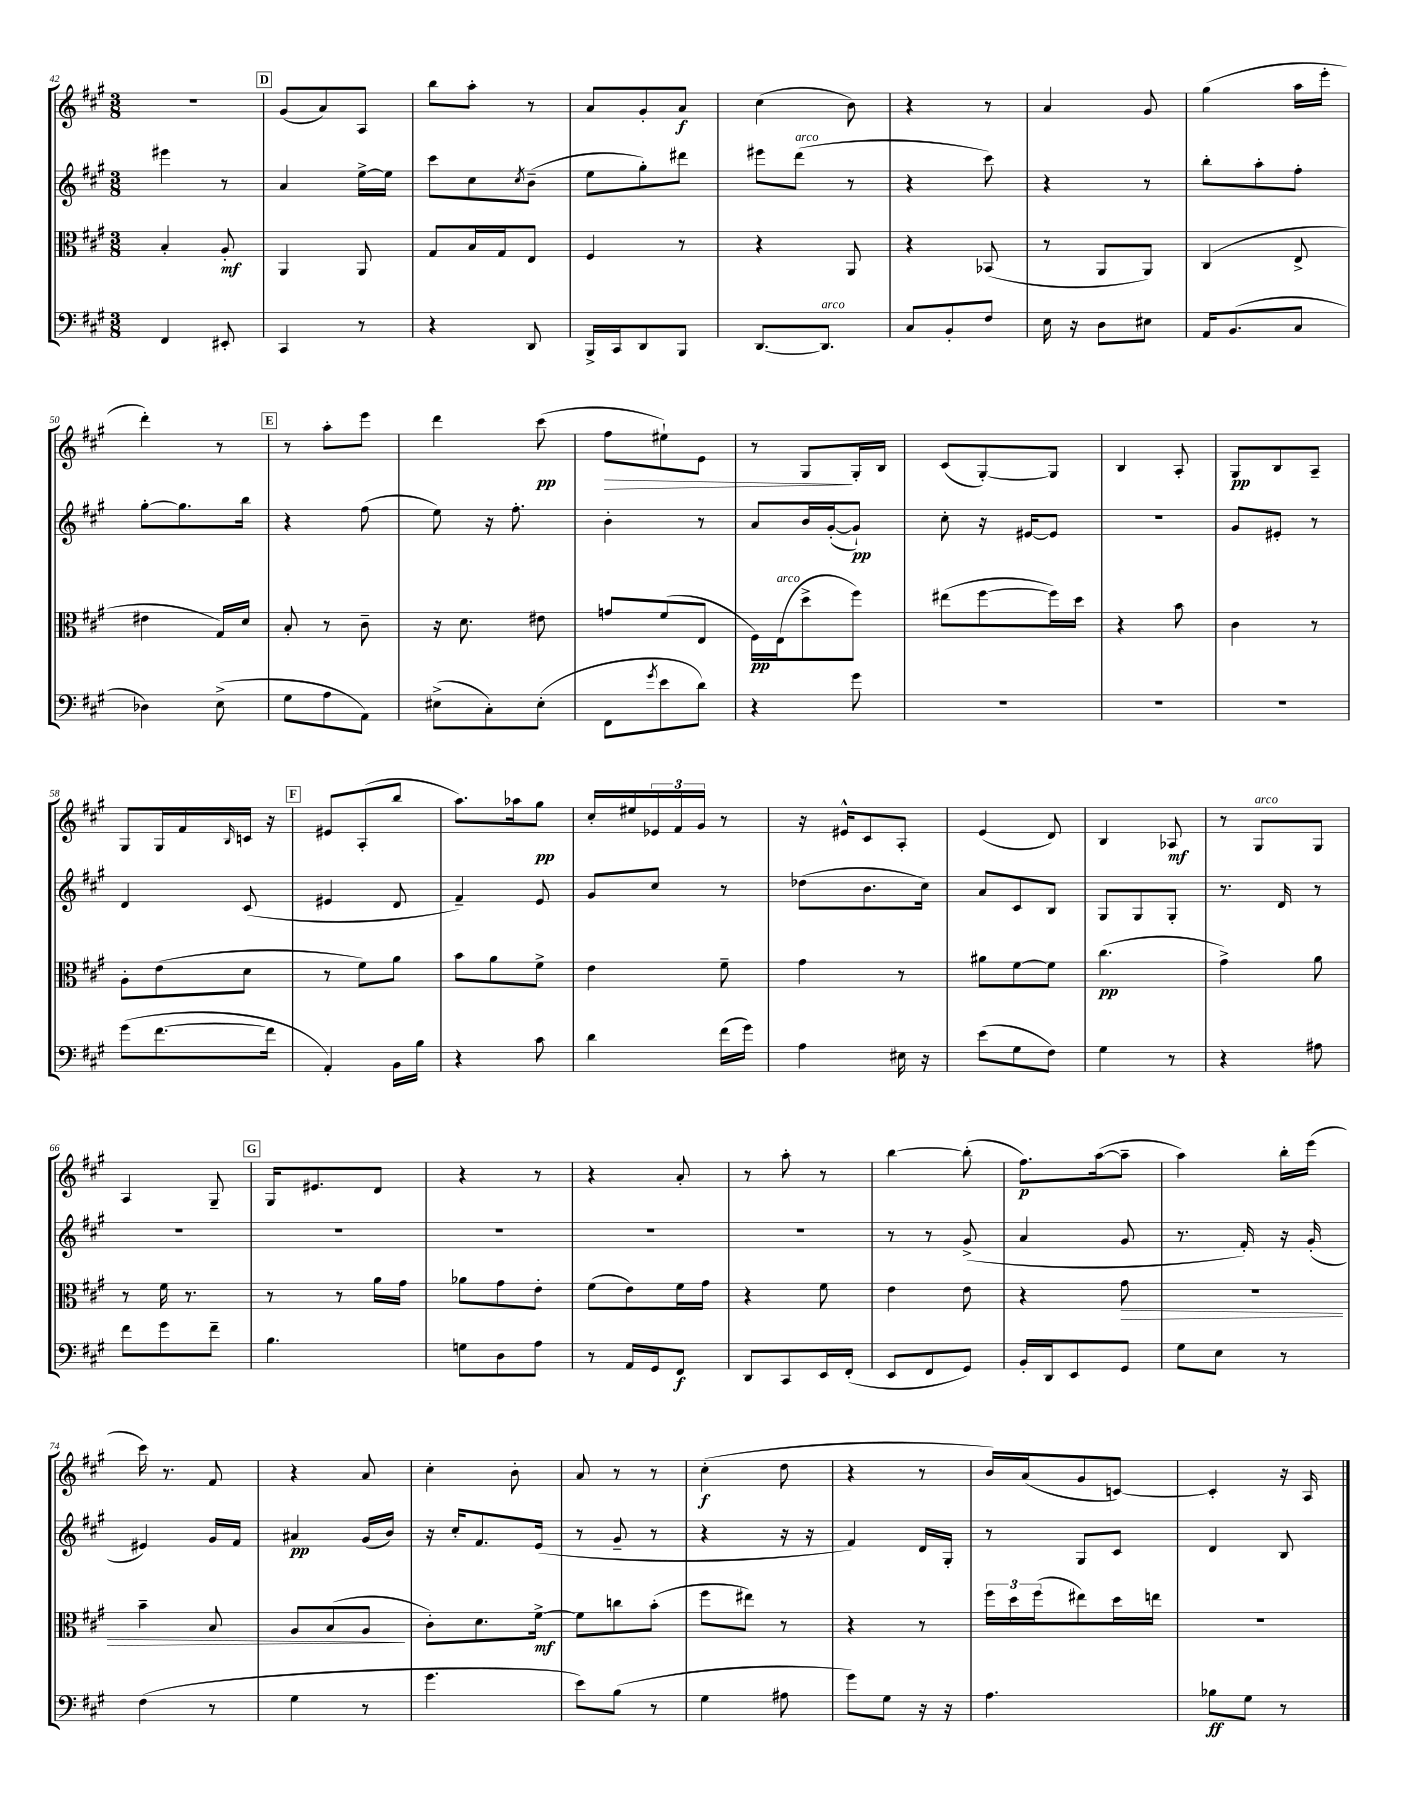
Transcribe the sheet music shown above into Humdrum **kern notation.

**kern	**dynam	**kern	**dynam	**kern	**dynam	**kern	**dynam
*part4	*part4	*part3	*part3	*part2	*part2	*part1	*part1
*staff4	*staff4	*staff3	*staff3	*staff2	*staff2	*staff1	*staff1
*clefF4	*	*clefC3	*	*clefG2	*	*clefG2	*
*k[f#c#g#]	*	*k[f#c#g#]	*	*k[f#c#g#]	*	*k[f#c#g#]	*
*M3/8	*	*M3/8	*	*M3/8	*	*M3/8	*
=42	=42	=42	=42	=42	=42	=42	=42
4FF#/	.	4B'/	.	4eee#X\	.	4.r	.
8EE#X'/	.	8A'/	mf	8r	.	.	.
!!LO:REH:place=s1:t=D
=43	=43	=43	=43	=43	=43	=43	=43
4CC#/	.	4AA/	.	4a/	.	(8g#/L	.
.	.	.	.	.	.	8a/)	.
8r	.	8AA/	.	[16ee^\LL	.	8A/J	.
.	.	.	.	16ee\JJ]	.	.	.
=44	=44	=44	=44	=44	=44	=44	=44
4r	.	8G#/L	.	8ccc#\L	.	8bb\L	.
.	.	16B/L	.	8cc#\	.	8aa'\J	.
.	.	16G#/J	.	.	.	.	.
.	.	.	.	8qcc#/	.	.	.
8DD/	.	8E/J	.	(8b~\J	.	8r	.
=45	=45	=45	=45	=45	=45	=45	=45
16BBB^/LL	.	4F#/	.	8ee\L	.	8a/L	.
16CC#/J	.	.	.	.	.	.	.
8DD/	.	.	.	8gg#'\)	.	8g#'/	.
8BBB/J	.	8r	.	8ddd#X\J	.	8a/J	f
=46	=46	=46	=46	=46	=46	=46	=46
[8.DD/L	.	4r	.	8eee#X\L	.	(4cc#\	.
!	!	!	!	!LO:TX:a:i:t=arco	!	!	!
.	.	.	.	(8ddd\J	.	.	.
!LO:TX:a:i:t=arco	!	!	!	!	!	!	!
8.DD/J]	.	.	.	.	.	.	.
.	.	8AA/	.	8r	.	8b\)	.
=47	=47	=47	=47	=47	=47	=47	=47
8C#/L	.	4r	.	4r	.	4r	.
8BB'/	.	.	.	.	.	.	.
8F#/J	.	(8BB-X/	.	8ccc#\)	.	8r	.
=48	=48	=48	=48	=48	=48	=48	=48
16E\	.	8r	.	4r	.	4a/	.
16r	.	.	.	.	.	.	.
8D\L	.	8AA/L	.	.	.	.	.
8E#X\J	.	8AA/J)	.	8r	.	8g#/	.
=49	=49	=49	=49	=49	=49	=49	=49
16AA/KL	.	(4C#/	.	8bb'\L	.	(4gg#\	.
(8.BB/	.	.	.	.	.	.	.
.	.	.	.	8aa'\	.	.	.
8C#/J	.	8E^/	.	8ff#'\J	.	16aa\LL	.
.	.	.	.	.	.	16eee'\JJ	.
!!LO:LB:g=z
=50	=50	=50	=50	=50	=50	=50	=50
4D-X\)	.	4e#X\	.	[8gg#'\L	.	4ddd'\)	.
.	.	.	.	8.gg#\]	.	.	.
(8E^\	.	16G#/LL)	.	.	.	8r	.
.	.	16d/JJ	.	16bb\Jk	.	.	.
!!LO:REH:place=s1:t=E
=51	=51	=51	=51	=51	=51	=51	=51
8G#\L	.	8B'/	.	4r	.	8r	.
8A\	.	8r	.	.	.	8aa'\L	.
8AA\J)	.	8c#~\	.	(8ff#\	.	8eee\J	.
=52	=52	=52	=52	=52	=52	=52	=52
(8E#X^\L	.	16r	.	8ee\)	.	4ddd\	.
.	.	8.d\	.	.	.	.	.
8C#'\)	.	.	.	16r	.	.	.
.	.	.	.	8.ff#'\	.	.	.
(8E#'\J	.	8e#X\	.	.	.	(8ccc#\	pp
=53	=53	=53	=53	=53	=53	=53	=53
!	!	!	!	!	!	!	!LO:HP:b
8FF#\L	.	8gn/L	.	4b'\	.	8ff#\L	>
8qg#/	.	.	.	.	.	.	.
8e\	.	(8f#/	.	.	.	8ee#X`\)	.
8d\J)	.	8E/J	.	8r	.	8e\J	.
=54	=54	=54	=54	=54	=54	=54	=54
4r	.	16F#\LL)	pp	8a/L	.	8r	.
!	!	!LO:TX:a:i:t=arco	!	!	!	!	!
.	.	(16E\J	.	.	.	.	.
.	.	8dd^\	.	16b/L	.	8G#/L	.
.	.	.	.	([16g#'/J	.	.	.
8g#\	.	8ff#\J)	.	8g#`/J])	pp	16G#'/L	]
.	.	.	.	.	.	16B/JJ	.
=55	=55	=55	=55	=55	=55	=55	=55
4.r	.	(8ee#X\L	.	8cc#'\	.	(8c#/L	.
.	.	[8ff#\	.	16r	.	[8G#'/)	.
.	.	.	.	[16e#X/KL	.	.	.
.	.	16ff#\L])	.	8e#/J]	.	8G#/J]	.
.	.	16dd\JJ	.	.	.	.	.
=56	=56	=56	=56	=56	=56	=56	=56
4.r	.	4r	.	4.r	.	4B/	.
.	.	8b\	.	.	.	8A'/	.
=57	=57	=57	=57	=57	=57	=57	=57
4.r	.	4c#\	.	8g#/L	.	8G#/L	pp
.	.	.	.	8e#X'/J	.	8B/	.
.	.	8r	.	8r	.	8A~/J	.
!!LO:LB:g=z
=58	=58	=58	=58	=58	=58	=58	=58
(8g#\L	.	8A'\L	.	4d/	.	8G#/L	.
[8.f#\	.	(8e\	.	.	.	16G#/L	.
.	.	.	.	.	.	16f#/	.
.	.	.	.	.	.	16qqB/	.
.	.	8d\J	.	(8c#/	.	16cn/JJ	.
16f#\Jk]	.	.	.	.	.	16r	.
!!LO:REH:place=s1:t=F
=59	=59	=59	=59	=59	=59	=59	=59
4AA'/)	.	8r	.	4e#X/	.	8e#X/L	.
.	.	8f#\L)	.	.	.	(8A'/	.
16BB\LL	.	8a\J	.	8d/	.	8bb/J	.
16B\JJ	.	.	.	.	.	.	.
=60	=60	=60	=60	=60	=60	=60	=60
4r	.	8b\L	.	4f#~/)	.	8.aa\L)	.
.	.	8a\	.	.	.	.	.
.	.	.	.	.	.	16aa-X\k	.
8c#\	.	8f#^\J	.	8e/	.	8gg#\J	pp
=61	=61	=61	=61	=61	=61	=61	=61
4d\	.	4e\	.	8g#/L	.	16cc#'/LL	.
.	.	.	.	.	.	16ee#X/	.
.	.	.	.	8cc#/J	.	24e-X/	.
.	.	.	.	.	.	24f#/	.
.	.	.	.	.	.	24g#/JJ	.
(16f#\LL	.	8f#~\	.	8r	.	8r	.
16g#\JJ)	.	.	.	.	.	.	.
=62	=62	=62	=62	=62	=62	=62	=62
4A\	.	4g#\	.	(8dd-X\L	.	16r	.
.	.	.	.	.	.	16e#X^^/KL	.
.	.	.	.	8.b\	.	8c#/	.
16E#X\	.	8r	.	.	.	8A'/J	.
16r	.	.	.	16cc#\Jk)	.	.	.
=63	=63	=63	=63	=63	=63	=63	=63
(8e\L	.	8a#X\L	.	8a/L	.	(4e/	.
8G#\	.	[8f#\	.	8c#/	.	.	.
8F#\J)	.	8f#\J]	.	8B/J	.	8d/)	.
=64	=64	=64	=64	=64	=64	=64	=64
4G#\	.	(4.cc#\	pp	8G#/L	.	4B/	.
.	.	.	.	8G#/	.	.	.
8r	.	.	.	8G#'/J	.	8A-X/	mf
=65	=65	=65	=65	=65	=65	=65	=65
4r	.	4g#^\)	.	8.r	.	8r	.
!	!	!	!	!	!	!LO:TX:a:i:t=arco	!
.	.	.	.	.	.	8G#/L	.
.	.	.	.	16d/	.	.	.
8A#X\	.	8a\	.	8r	.	8G#/J	.
!!LO:LB:g=z
=66	=66	=66	=66	=66	=66	=66	=66
8f#\L	.	8r	.	4.r	.	4A/	.
8g#\	.	16f#\	.	.	.	.	.
.	.	8.r	.	.	.	.	.
8f#~\J	.	.	.	.	.	8G#~/	.
!!LO:REH:place=s1:t=G
=67	=67	=67	=67	=67	=67	=67	=67
4.B\	.	8r	.	4.r	.	16G#/KL	.
.	.	.	.	.	.	8.e#X/	.
.	.	8r	.	.	.	.	.
.	.	16a\LL	.	.	.	8d/J	.
.	.	16g#\JJ	.	.	.	.	.
=68	=68	=68	=68	=68	=68	=68	=68
8Gn\L	.	8a-X\L	.	4.r	.	4r	.
8D\	.	8g#\	.	.	.	.	.
8A\J	.	8e'\J	.	.	.	8r	.
=69	=69	=69	=69	=69	=69	=69	=69
8r	.	(8f#\L	.	4.r	.	4r	.
16AA/LL	.	8e\)	.	.	.	.	.
16GG#/J	.	.	.	.	.	.	.
8FF#/J	f	16f#\L	.	.	.	8a'/	.
.	.	16g#\JJ	.	.	.	.	.
=70	=70	=70	=70	=70	=70	=70	=70
8DD/L	.	4r	.	4.r	.	8r	.
8CC#/	.	.	.	.	.	8aa'\	.
16EE/L	.	8f#\	.	.	.	8r	.
(16FF#'/JJ	.	.	.	.	.	.	.
=71	=71	=71	=71	=71	=71	=71	=71
8EE/L	.	4e\	.	8r	.	[4bb\	.
8FF#/	.	.	.	8r	.	.	.
8GG#/J)	.	8e\	.	(8g#^/	.	(8bb'\]	.
=72	=72	=72	=72	=72	=72	=72	=72
16BB'/LL	.	4r	.	4a/	.	8.ff#\L)	p
16DD/J	.	.	.	.	.	.	.
8EE/	.	.	.	.	.	.	.
.	.	.	.	.	.	([16aa\k	.
!	!	!	!LO:HP:b	!	!	!	!
8GG#/J	.	8g#\	>	8g#/	.	8aa~\J]	.
=73	=73	=73	=73	=73	=73	=73	=73
8G#\L	.	4.r	.	8.r	.	4aa\)	.
8E\J	.	.	.	.	.	.	.
.	.	.	.	16f#'/)	.	.	.
8r	.	.	.	16r	.	16bb'\LL	.
.	.	.	.	(16g#'/	.	(16eee\JJ	.
!!LO:LB:g=z
=74	=74	=74	=74	=74	=74	=74	=74
(4F#\	.	4b~\	.	4e#X/)	.	16ccc#\)	.
.	.	.	.	.	.	8.r	.
8r	.	8B/	.	16g#/LL	.	8f#/	.
.	.	.	.	16f#/JJ	.	.	.
=75	=75	=75	=75	=75	=75	=75	=75
4G#\	.	8A/L	.	4a#X/	pp	4r	.
.	.	(8B/	.	.	.	.	.
8r	.	8A/J	.	(16g#/LL	.	8a/	.
.	.	.	.	16b/JJ)	.	.	.
.	.	.	]	.	.	.	.
=76	=76	=76	=76	=76	=76	=76	=76
4.g#\	.	8c#'\L)	.	16r	.	4cc#'\	.
.	.	.	.	16cc#'/KL	.	.	.
.	.	8.d\	.	8.f#/	.	.	.
.	.	.	.	.	.	8b'\	.
.	.	[16f#^\Jk	mf	(16e/Jk	.	.	.
=77	=77	=77	=77	=77	=77	=77	=77
8e\L)	.	8f#\L]	.	8r	.	8a/	.
(8B\J	.	8ccn\	.	8g#~/	.	8r	.
8r	.	(8b'\J	.	8r	.	8r	.
=78	=78	=78	=78	=78	=78	=78	=78
4G#\	.	8ff#\L	.	4r	.	(4cc#'\	f
.	.	8ee#X\J)	.	.	.	.	.
8A#X\	.	8r	.	16r	.	8dd\	.
.	.	.	.	16r	.	.	.
=79	=79	=79	=79	=79	=79	=79	=79
8g#\L)	.	4r	.	4f#/)	.	4r	.
8G#\J	.	.	.	.	.	.	.
16r	.	8r	.	16d/LL	.	8r	.
16r	.	.	.	16G#'/JJ	.	.	.
=80	=80	=80	=80	=80	=80	=80	=80
4.A\	.	24ff#\LL	.	8r	.	16b/LL)	.
.	.	24dd\	.	.	.	.	.
.	.	.	.	.	.	(16a/J	.
.	.	(24ff#\J	.	.	.	.	.
.	.	8ee#X\)	.	8G#/L	.	8g#/	.
.	.	16dd\L	.	8c#/J	.	[8cn/J)	.
.	.	16een\JJ	.	.	.	.	.
=81	=81	=81	=81	=81	=81	=81	=81
8B-X\L	ff	4.r	.	4d/	.	4c'/]	.
8G#\J	.	.	.	.	.	.	.
8r	.	.	.	8B/	.	16r	.
.	.	.	.	.	.	16A/	.
==	==	==	==	==	==	==	==
*-	*-	*-	*-	*-	*-	*-	*-
